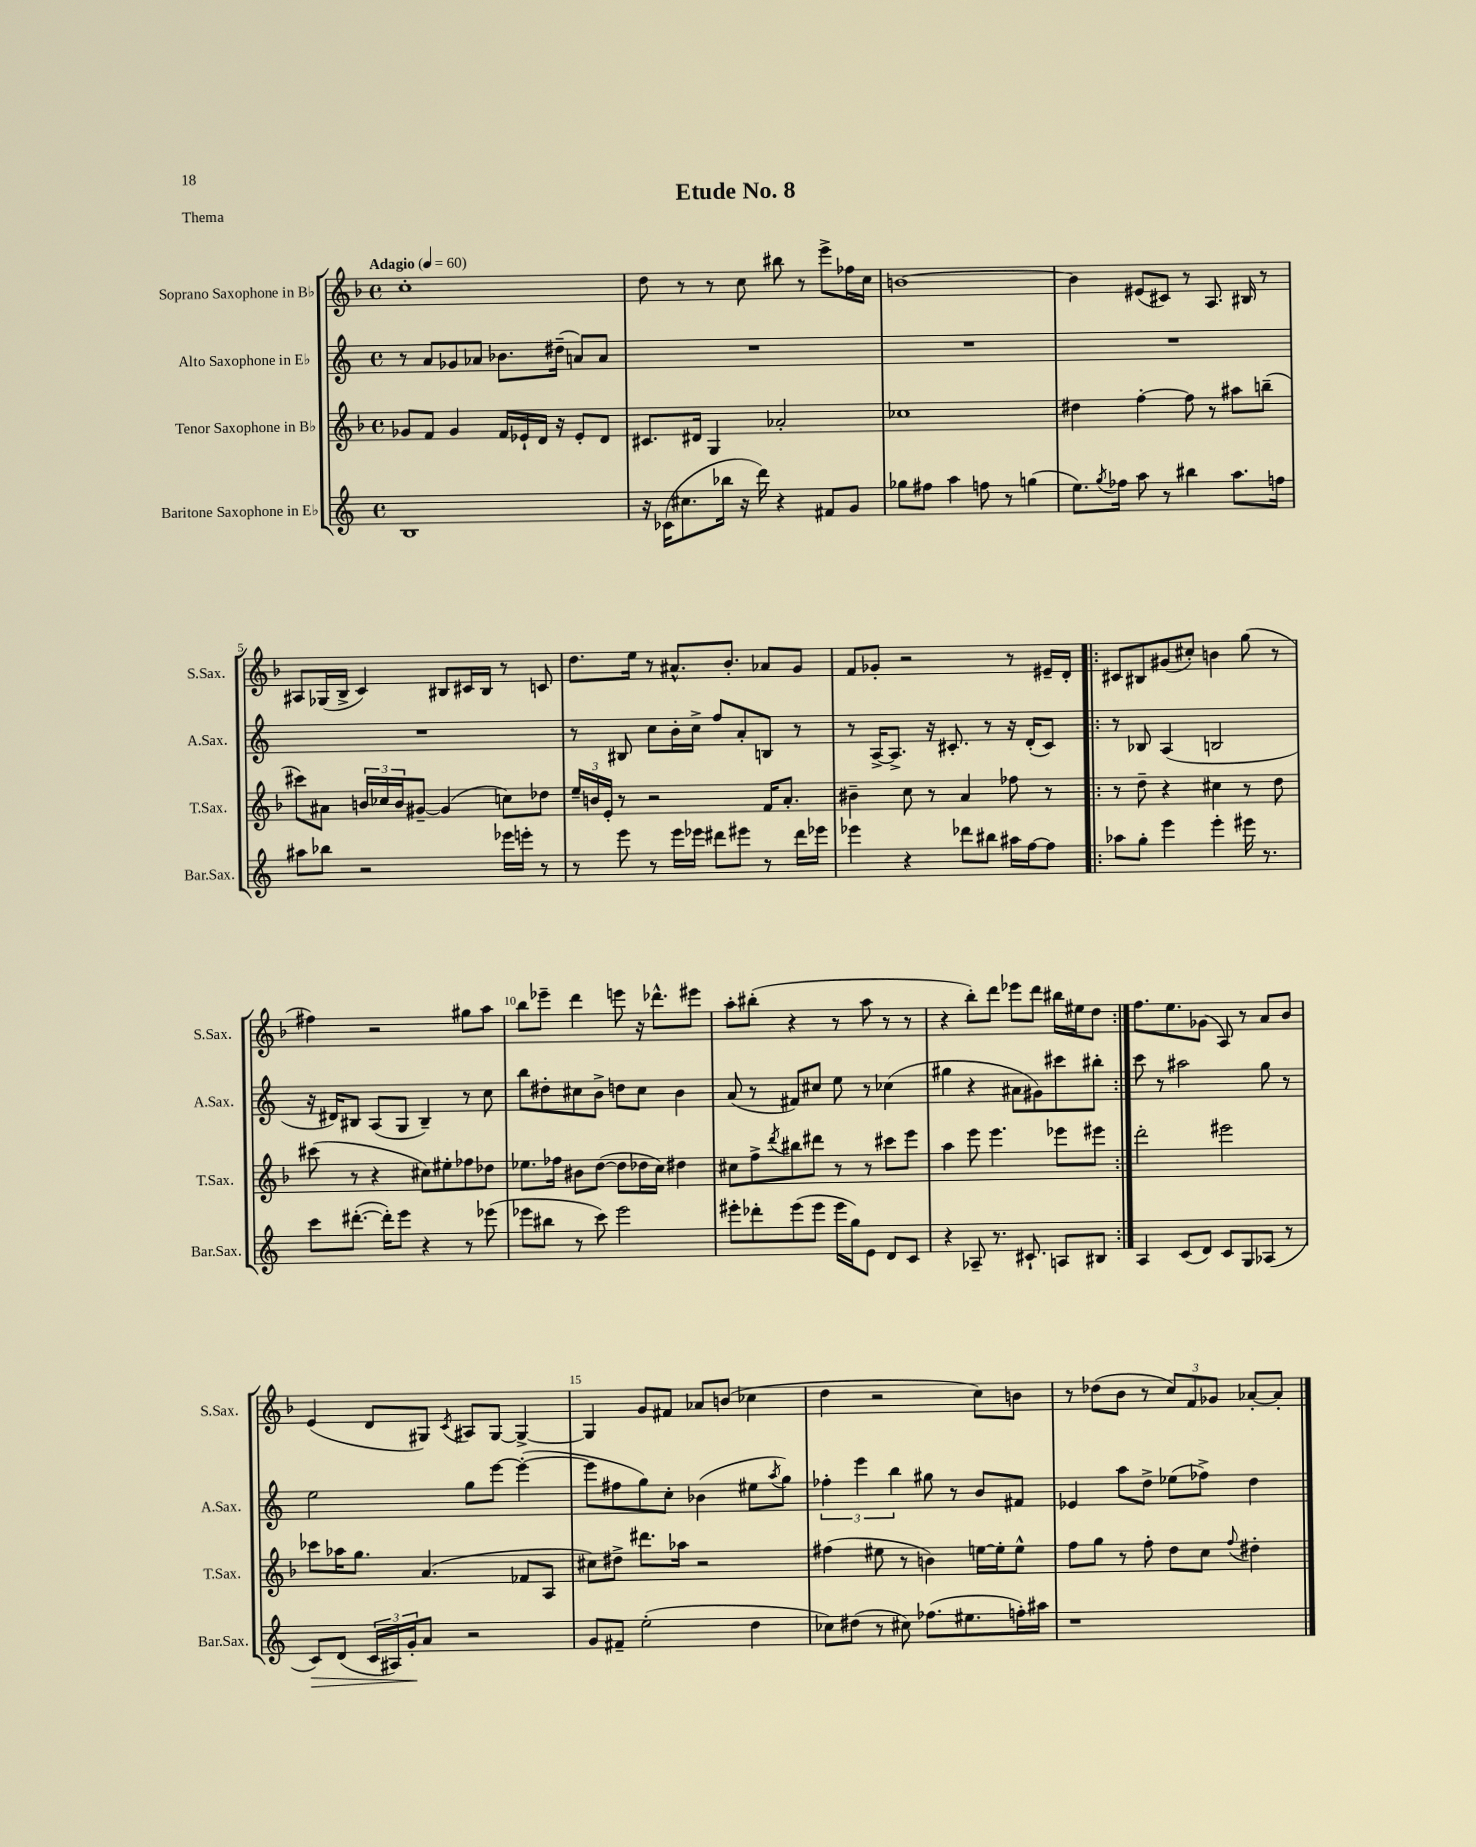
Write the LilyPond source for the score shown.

\header { title = "Etude No. 8" piece = "Thema" }
<<
\new StaffGroup <<
\new Staff = "s0" \with { instrumentName = "Soprano Saxophone in Bb" shortInstrumentName = "S.Sax." } {
    \clef treble \key f \major \defaultTimeSignature \time 4/4 \tempo "Adagio" 4 = 60
    c''1-. |
    d''8 r8 r8 c''8 bis''8 r8 e'''8-> fes''16 c''16 |
    b'1~ |
    b'4 eis'8( cis'8) r8 a8. bis16 r8 |
    ais8 ges16( bes16-> c'4) bis8 cis'16 bis16 r8 c'8 |
    d''8. e''16 r8 ais'8.-^ bes'8.-. aes'8 g'8 |
    f'8 ges'8-. r2 r8 eis'16-- d'16-. |
    \repeat volta 2 { cis'8 bis8 gis'8( cis''8-.) b'4 g''8( r8 |
    fis''4) r2 gis''8 a''8 |
    bes''8 ees'''8-- d'''4 e'''8 r16 des'''8.-^ eis'''8 |
    a''8-. bis''8-.( r4 r8 a''8 r8 r8 |
    r4 bes''8-.) d'''8 ees'''8 d'''8 bis''16 eis''16 d''8 | }
    f''8. e''8. ges'8( a8) r8 a'8 bes'8 |
    e'4( d'8 gis8) \acciaccatura { c'8 } ais8 gis8~ gis4~-> |
    gis4 g'8 fis'8 aes'8 b'8( ces''4 |
    d''4 r2 c''8) b'8 |
    r8 des''8( bes'8 r8 \tuplet 3/2 { c''8) f'8 ges'8 } aes'8~-. aes'8-. \bar "|." |
}
\new Staff = "s1" \with { instrumentName = "Alto Saxophone in Eb" shortInstrumentName = "A.Sax." } {
    \clef treble \key c \major \defaultTimeSignature \time 4/4
    r8 a'8 ges'8 aes'8 bes'8. dis''16--( a'8) a'8 |
    R1 |
    R1 |
    R1 |
    R1 |
    r8 bis8 c''8 b'16-. c''16-> f''8 a'8-. b8 r8 |
    r8 a16~-> a8.-> r16 cis'8.-. r8 r16 d'16-.( cis'8) |
    \repeat volta 2 { r8 bes8 a4( b2 |
    r16 dis'16) bis8 a8( g8 bis4--) r8 c''8 |
    b''8 dis''8-. cis''8 b'8-> d''8 cis''8 b'4 |
    a'8( r8 fis'8) cis''8 e''8 r8 ces''4( |
    gis''4 r4 ais'8 gis'8) cis'''8 bis''8-. | }
    c'''8 r8 ais''2 g''8 r8 |
    e''2 g''8 e'''8~ e'''4~-.( |
    e'''8 fis''8 g''8) c''8-. bes'4( eis''8 \acciaccatura { a''8 } g''8) |
    \tuplet 3/2 { fes''4-. e'''4 b''4 } gis''8 r8 b'8 fis'8 |
    ees'4 a''8 d''8-> ees''8( fes''8->) d''4 \bar "|." |
}
\new Staff = "s2" \with { instrumentName = "Tenor Saxophone in Bb" shortInstrumentName = "T.Sax." } {
    \clef treble \key f \major \defaultTimeSignature \time 4/4
    ges'8 f'8 ges'4 f'16 ees'16-! d'16 r16 ees'8-. d'8 |
    cis'8. dis'16 g4 aes'2-. |
    ces''1 |
    dis''4 f''4~-. f''8 r8 ais''8 b''8--( |
    cis'''8) ais'8 \tuplet 3/2 { b'16 ces''16 b'16 } gis'8~-- gis'4( c''8) des''8 |
    \tuplet 3/2 { e''16-- b'16 e'16-. } r8 r2 f'16 a'8.-. |
    bis'4-- c''8 r8 a'4 fes''8 r8 |
    \repeat volta 2 { r8 d''8-- r4 cis''4 r8 d''8 |
    cis'''8( r8 r4 cis''8) eis''8-. fes''8 des''8 |
    ees''8. fes''16 bis'8 d''8~( d''8 des''16 c''16) dis''4 |
    cis''8 f''8-> \acciaccatura { d'''8 } bis''8 dis'''8 r8 r8 cis'''8 e'''8 |
    a''4 e'''8 e'''4. ees'''8 eis'''8 | }
    d'''2-. eis'''2 |
    ces'''8 aes''16 g''8. a'4.( fes'8 a8 |
    cis''8) dis''8-> dis'''8. aes''16 r2 |
    fis''4( eis''8 r8 b'4) e''16~ e''16-. e''8-^ |
    f''8 g''8 r8 f''8-. d''8 c''8 \appoggiatura { f''8 } dis''4-. \bar "|." |
}
\new Staff = "s3" \with { instrumentName = "Baritone Saxophone in Eb" shortInstrumentName = "Bar.Sax." } {
    \clef treble \key c \major \defaultTimeSignature \time 4/4
    b1 |
    r16 ces'16( cis''8. bes''16 r16 d'''16) r4 fis'8 g'8 |
    ges''8 fis''8 a''4 f''8 r8 g''4( |
    e''8.) \acciaccatura { g''8 } fes''16 a''8 r8 bis''4 a''8. f''16 |
    ais''8 bes''8 r2 ees'''16 e'''16-. r8 |
    r8 e'''8 r8 e'''16 ees'''16 dis'''8 eis'''8 r8 dis'''16 ees'''16 |
    ees'''4 r4 des'''8 bis''8 ais''16 f''16~ f''8 |
    \repeat volta 2 { aes''8 g''8-. e'''4 e'''4-. eis'''16 r8. |
    c'''8 dis'''8.~-.( dis'''16-.) e'''8 r4 r8 ees'''8( |
    ees'''8 bis''8 r8 c'''8) ees'''2 |
    eis'''8-. des'''8-. eis'''8( eis'''8 eis'''16 g''16) e'8 d'8 c'8 |
    r4 aes8-- r8. cis'8.-! a8 bis8 | }
    a4 c'8( d'8) c'8 g8 aes8( r8 |
    c'8\>) d'8( \tuplet 3/2 { c'16 ais16) g'16-.\! } a'8 r2 |
    g'8 fis'8-- e''2-.( d''4 |
    ces''8) dis''8( r8 cis''8) fes''8.( eis''8. f''16-.) ais''16 |
    r1 \bar "|." |
}
>>
>>
\layout { \context { \Score \override BarNumber.break-visibility = ##(#f #t #t) barNumberVisibility = #(every-nth-bar-number-visible 5) } }
